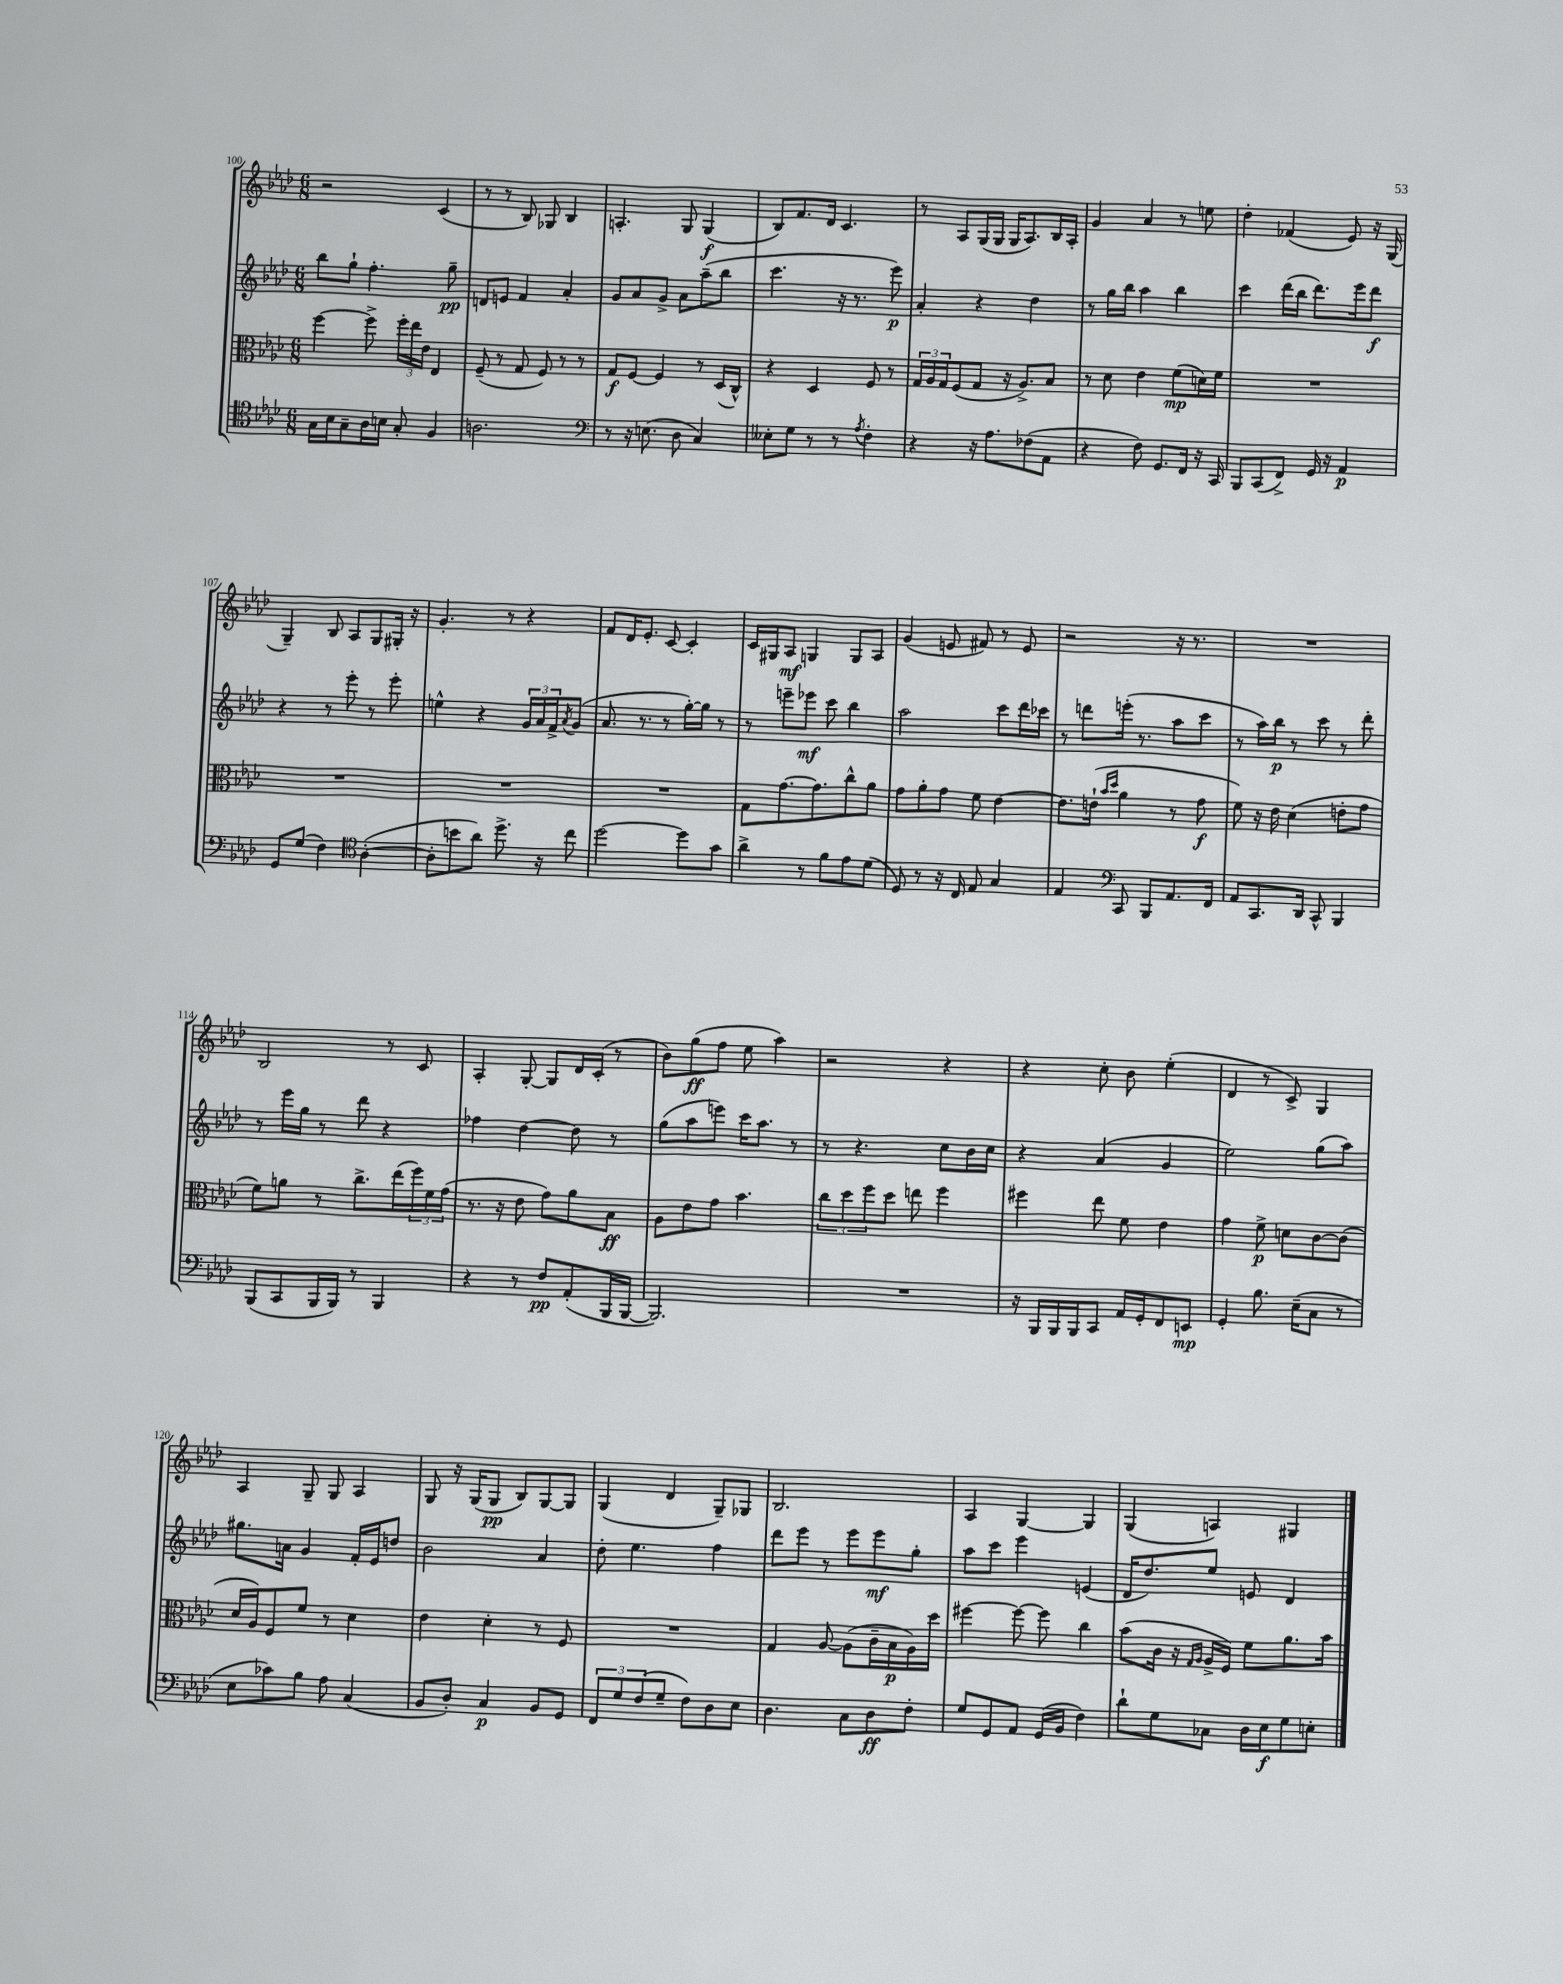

**kern	**kern	**kern	**kern
*staff4	*staff3	*staff2	*staff1
*clefC4	*clefC3	*clefG2	*clefG2
*k[b-e-a-d-]	*k[b-e-a-d-]	*k[b-e-a-d-]	*k[b-e-a-d-]
*M6/8	*M6/8	*M6/8	*M6/8
16G\LL	[4ff\	8bb-\L	2r
16B-\J	.	.	.
8G~\	.	8gg`\J	.
16A-\L	8ff^\]	4.ff'\	.
16B\JJ	.	.	.
8G'/	24ff'\LL	.	.
.	24ee-\	.	.
.	24e-\JJ	.	.
4F/	4E-/	.	(4c/
.	.	8gg~\	.
=	=	=	=
2.A\	(8F~/	8d/L	8r
.	8r	8e/J	8r
.	8G/	4f/	8B-/)
.	8F/)	.	8G-/
.	8r	4a-'/	4B-/
.	8r	.	.
=	=	=	=
*clefF4	*	*	*
8r	8G/L	8g/L	4.A'/
16r	[8F/J	8a-/	.
(8.E\	.	.	.
.	4F/]	8g^/J	.
8D-\	.	8a-\L	8G/
4C/)	8r	(8aa-~\	(4G/
.	(16D-/LL	8bb-\J	.
.	16C^^/JJ)	.	.
=	=	=	=
8E--'\L	4r	4.ccc\	8B-/L)
8G\J	.	.	8.f/
8r	4D-/	.	.
.	.	.	16d-/Jk
8r	.	16r	4.c/
.	.	8.r	.
8qA-/	.	.	.
4F'\	8F/	.	.
.	8r	8eee-\)	.
=	=	=	=
4r	24G/LL	4a-'/	8r
.	24A-/	.	.
.	24G/J	.	.
.	(8F/	.	8A-/L
16r	8G/J	4r	(16G/L
8.A-\L	.	.	16G/JJ
.	16r	.	16G/LK
.	8.A-^/L)	.	8.A-/)
(8F-\	.	4dd-\	.
8AA-\J	8B-/J	.	16B-/L
.	.	.	16A-'/JJ
=	=	=	=
4r	8r	8r	4g/
.	8d-\	16gg\LL	.
.	.	16bb-\JJ	.
8F\)	4e-\	4aa-\	4a-/
8.GG/L	.	.	.
.	(8f\L	4bb-\	8r
16FF/Jk	.	.	.
16r	16d\L)	.	8ee\
16CC/	16f\JJ	.	.
=	=	=	=
8BBB-/L	2.r	4ccc\	4dd-'\
(8CC/	.	.	.
8FF^/J)	.	(16ddd-\LL	(4f-/
.	.	16bb-\JJ	.
16GG/	.	8.ddd-\L)	.
16r	.	.	.
4AA-/	.	.	8e-/)
.	.	16eee-\k	.
.	.	8ddd-\J	16r
.	.	.	(16G/
=	=	=	=
8GG/L	2.r	4r	4G~/)
(8G/J	.	.	.
4F\)	.	8r	8B-/
.	.	8eee-'\	8A-/L
*clefC4	*	*	*
([4A-'\	.	8r	8G/
.	.	8eee-'\	16G#'/Jk
.	.	.	16r
=	=	=	=
8A-'\]L	2.r	4ee^^\	4.g'/
8b\	.	.	.
8a-\J)	.	4r	.
8.dd-^\	.	.	8r
.	.	24g/LL	4r
.	.	24a-/	.
16r	.	.	.
.	.	24f^/J	.
.	.	8qa-/	.
8cc\	.	(8g/J	.
=	=	=	=
[2dd-\	2.r	8.a-/	8f/L
.	.	.	16d-/K
.	.	8.r	8.e-'/J
.	.	8r	[8c/
8dd-\]L	.	[16gg'\LL)	4c'/]
.	.	16gg\]JJ	.
8g\J	.	8r	.
=	=	=	=
4a-^\	8G\L	8r	16c/LL
.	.	.	16G#/J
.	[8.g\	8eee~\L	8A-/J
8r	.	8eee-\J	4G/
.	8.g\]	.	.
8f\L	.	8ccc\	.
8e-\	8cc^^\	4bb-\	8G/L
(8d-\J	8a-\J	.	8A-/J
=	=	=	=
8D-/)	8g\L	2aa-\	(4g/
8r	8a-'\	.	.
16r	8g\J	.	8e/
16C/	.	.	.
8E-/	8f\	.	8f#/)
4G/	[4e-\	8ccc\L	8r
.	.	16ddd-\L	8e/
.	.	16ccc-\JJ	.
=	=	=	=
4E-/	8.e-\]L	8r	2r
.	.	8ddd\L	.
.	(16e`\Jk	.	.
*clefF4	*	*	*
.	16qqb-/LL	.	.
.	16qqdd-/JJ	.	.
8CC/	4a-\	(16eee'\Jk	.
.	.	8.r	.
8BBB-/L	.	.	.
8.AA-/	8r	8aa-\L	16r
.	.	.	8.r
.	8g\	8ccc\J	.
16FF/Jk	.	.	.
=	=	=	=
8AA-/L	8f\)	8r	2.r
8.CC/	16r	16aa-\LL)	.
.	16e-\	16bb-\JJ	.
.	(4d-\	8r	.
16DD-/Jk	.	.	.
8CC^^/	.	8ccc\	.
4BBB-/	8e'\L	8r	.
.	8g\J	8ddd-'\	.
=	=	=	=
(8BBB-/L	8f\L)	8r	2B-/
8CC/	8a\J	16eee-\LL	.
.	.	16gg\JJ	.
16BBB-/L	8r	8r	.
16BBB-/JJ)	.	.	.
8r	8.cc^\L	8ddd-\	.
4BBB-/	.	4r	8r
.	(16ee-\L	.	.
.	24ff\)	.	8c/
.	24f\	.	.
.	(24g\JJ	.	.
=	=	=	=
4r	8.r	4ff-\	4A-'/
.	16r	.	.
8r	8e-\	[4dd-\	[8G'/
8F/L	8g\L)	.	8G/]L
(8AA-'/	8a-\	8dd-\]	16d-/L
.	.	.	(16c'/JJ
16BBB-/L	8B-\J	8r	8r
[16BBB-/JJ	.	.	.
=	=	=	=
2.BBB-/])	8A-\L	(8gg\L	8b-\L)
.	8e-\	8aa-\	(8gg\
.	8g\J	8eee\J)	8ff\J
.	4.b-\	16ccc\LK	8ee-\
.	.	8.aa-\J	.
.	.	.	4aa-\)
.	.	8r	.
=	=	=	=
2.r	12cc\L	8r	2r
.	12dd-\	.	.
.	.	4.r	.
.	12ff\	.	.
.	8dd-\J	.	.
.	8ee\	.	.
.	4ff\	8cc\L	4r
.	.	16b-\L	.
.	.	16cc\JJ	.
=	=	=	=
16r	4ff#\	4r	4r
16BBB-/LL	.	.	.
16BBB-/	.	.	.
16BBB-/J	.	.	.
8CC/J	8ee-\	(4a-/	8cc'\
16AA-/LL	8f\	.	8b-\
16GG'/J	.	.	.
8FF/	4e-\	4g/	(4ee-'\
8EE/J	.	.	.
=	=	=	=
4GG'/	4g\	2ee-\)	4d-/
8.B-\	8f^\	.	8r
.	8d\L	.	8c^/)
(16E-~\LK	.	.	.
8C\J	[8c\	(8gg\L	4G/
8r	(8c\]J	8aa-\J)	.
=	=	=	=
8E-\L	16d-/LL	8.gg#\L	4A-/
.	16A-/J)	.	.
8c-\)	8F/	.	.
.	.	16a\Jk	.
8B-\J	8f/J	4g/	8G~/
8A-\	8r	.	8G/
(4C/	4d-\	16f'/LL	4A-/
.	.	16e-/J	.
.	.	8dd/J	.
=	=	=	=
8BB-/L	4e-\	2b-\	8G/
8D-'/J)	.	.	16r
.	.	.	(16G/LK
4C/	4d-'\	.	8G/J
.	.	.	8B-/L)
8BB-/L	8r	4a-/	[8G/
8GG/J	8F/	.	8G/]J
=	=	=	=
12FF/L	2.r	8dd-'\	(4G/
12G/	.	.	.
.	.	4.ee-\	.
(12F/	.	.	.
8G~/J	.	.	4d-/
8F\L)	.	.	.
8D-\	.	4ff\	8G~/L)
8E-\J	.	.	8G-/J
=	=	=	=
4.D-\	4G/	8ddd-\L	2.B-/
.	.	8eee-\J	.
.	[8A-/	8r	.
8C\L	(8A-\]L	8eee-\L	.
8D-\	16c~\L	8eee-\	.
.	16B-\	.	.
8F'\J	16A-\)	8gg'\J	.
.	16dd-\JJ	.	.
=	=	=	=
8G/L	[4ff#\	8aa-\L	4A-/
8GG/	.	8ccc\J	.
8AA-/J	8ff#\_	4eee-\	[4G/
(16GG/LL	8ff#\]	.	.
16BB-/JJ	.	.	.
4F\)	4cc\	(4e/	4G/]
=	=	=	=
8d-`\L	(8b-\L	16d-/LK	(4G/
.	.	8.dd-/)	.
8G\	16c\Jk	.	.
.	16r	.	.
.	16qqG/LL	.	.
.	16qqA-/JJ	.	.
8C-\J	16A-^/LL	8ee-/J	4A/)
.	16F/JJ)	.	.
16D-\LL	8f\L	8e/	.
16E-\J	.	.	.
8G\	8.a-\	4d-/	4G#/
8E'\J	.	.	.
.	16b-\Jk	.	.
==	==	==	==
*-	*-	*-	*-
